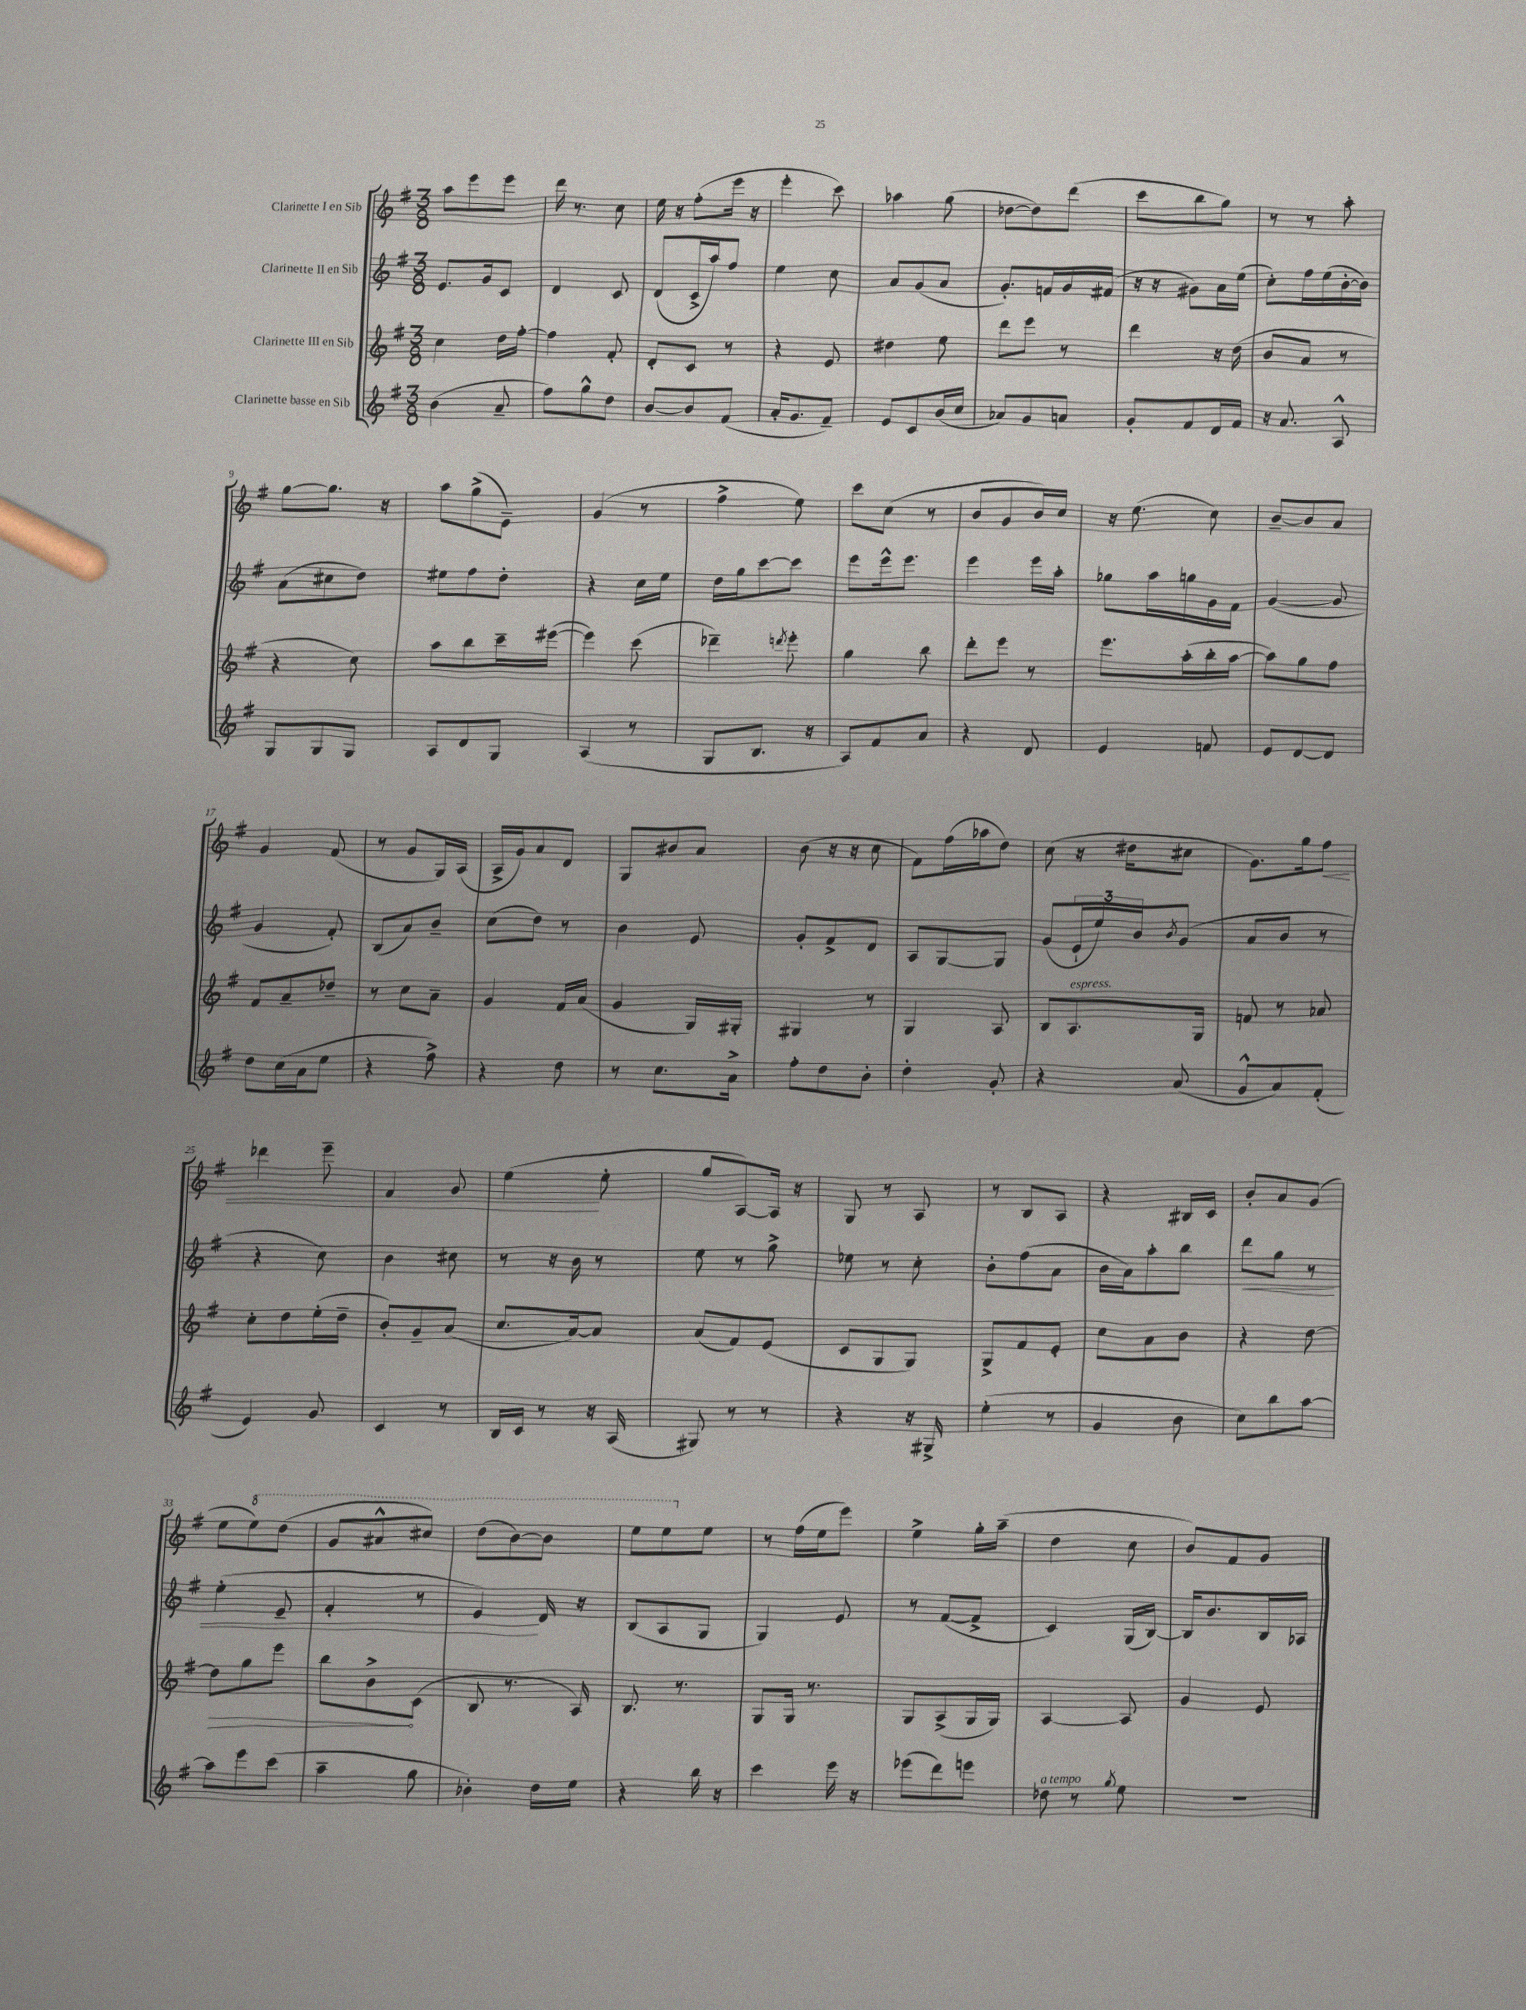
<<
\new StaffGroup <<
\new Staff = "s0" \with { instrumentName = "Clarinette I en Sib" } {
    \clef treble \key g \major \numericTimeSignature \time 3/8
    a''8 e'''8 e'''8 |
    d'''16 r8. c''8 |
    e''16 r16 fis''8-.( e'''16 r16 |
    e'''4-. c'''8) |
    aes''4 g''8( |
    des''8~ des''8) d'''8( |
    c'''8 b''8 g''8) |
    r8 r8 a''8-. |
    g''8~ g''8. r16 |
    a''8 g''8->( e'8--) |
    g'4( r8 |
    fis''4-> e''8) |
    c'''8 c''8( r8 |
    b'8 g'8 b'16) c''16 |
    r16 e''8.( c''8) |
    b'8~-- b'8 a'8 |
    g'4 fis'8( |
    r8 g'8 g16) a16( |
    a16-> g'16) a'8 d'8 |
    g8 bis'8 a'8 |
    b'8( r16 r16 c''8 |
    fis'8) fis''16( aes''16 d''8) |
    c''8( r16 dis''16 cis''8 |
    g'8.) g''16 fis''8\< |
    des'''4 e'''8-- |
    fis'4 g'8 |
    e''4\!( e''8-. |
    g''8 a8~) a16 r16 |
    g8 r8 a8 |
    r8 b8 a8 |
    r4 bis16 c'16 |
    b'8-. a'8 g'8( |
    e''8 \ottava #1 e'''8) d'''8( |
    g''8 ais''8-^ cis'''8) |
    d'''8( b''8~) b''8 |
    e'''8 e'''8 \ottava #0 e''8 |
    r8 fis''16( e''16 e'''8) |
    e''4-> g''16-. a''16--( |
    d''4 c''8 |
    b'8) fis'8 g'8 \bar "|." |
}
\new Staff = "s1" \with { instrumentName = "Clarinette II en Sib" } {
    \clef treble \key g \major \numericTimeSignature \time 3/8
    e'8. g'16 c'8 |
    d'4 c'8 |
    d'8( c'16-> a''16) fis''8 |
    e''4 c''8 |
    a'8 g'8( a'8 |
    g'8.-.) f'16 g'16 fis'16( |
    r16 r16 gis'8) a'16 e''16( |
    c''8-.) fis''16 e''16( b'16~-. b'16) |
    a'8( cis''8 d''8) |
    eis''8 fis''8 d''8-. |
    r4 c''16 e''16 |
    d''16 g''16 c'''8~ c'''8 |
    e'''8 e'''16-^ e'''8. |
    e'''4 e'''16 a''16-. |
    ges''8 a''16 g''16 g'16 fis'16 |
    g'4~( g'8 |
    g'4 fis'8-.) |
    b8( a'8) b'8-- |
    c''8( d''8) r8 |
    b'4 e'8 |
    g'8-. fis'8-> d'8 |
    a8 g8~ g8 |
    g'8( \tuplet 3/2 { e'16-! e''16) b'16 } \acciaccatura { b'8 } g'8( |
    a'8 b'8 r8 |
    r4 c''8) |
    b'4 cis''8 |
    r8 r16 b'16 r8 |
    e''8 r8 g''8-> |
    ees''8 r8 c''8-. |
    b'8-. fis''8( a'8 |
    b'16 a'16) a''8-. b''8 |
    d'''8\< g''8 r8 |
    e''4-.( e'8-- |
    fis'4-. r8 |
    e'4\!) d'16 r16 |
    b8( a8 g8 |
    g4) e'8 |
    r8 fis'8~( fis'8-> |
    c'4) g16( b16~) |
    b16 b'8. b16 aes16 \bar "|." |
}
\new Staff = "s2" \with { instrumentName = "Clarinette III en Sib" } {
    \clef treble \key g \major \numericTimeSignature \time 3/8
    c''4 d''16 fis''16~-. |
    fis''4 fis'8-. |
    d'8-. c'8 r8 |
    r4 e'8 |
    dis''4 e''8 |
    d'''8 e'''8 r8 |
    d'''4 r16 d''16( |
    b'8 a'8 r8 |
    r4 c''8) |
    a''8 b''8 c'''16-- eis'''16~( |
    eis'''4) c'''8( |
    des'''4--) \acciaccatura { d'''8 } e'''8-. |
    g''4 b''8 |
    d'''8-. e'''8 r8 |
    e'''8. a''16-.( b''16-. a''16~ |
    a''8) g''8 fis''8 |
    fis'8 a'8-- des''8-- |
    r8 c''8 a'8-- |
    g'4 fis'16 a'16( |
    g'4 g16) gis16-. |
    gis4 r8 |
    g4 a8 |
    b8 a8.^\markup { \italic "espress." } g16 |
    f'8 r8 aes'8 |
    c''8-. d''8 e''16-.( d''16-- |
    b'8-.) g'8-- a'8( |
    c''8. a'16~) a'8 |
    a'8( fis'8) e'8( |
    c'8 g8 g8) |
    g8-> fis'8 e'8-. |
    c''8 a'8 b'8 |
    r4 d''8~ |
    \once \override Hairpin.circled-tip = ##t d''8\> g''8 e'''8 |
    b''8 b'8->\! c'8( |
    b8 r8. a16) |
    b8. r8. |
    g8 g16 r8. |
    g8 a8->( g16 g16) |
    a4~ a8 |
    g'4 e'8 \bar "|." |
}
\new Staff = "s3" \with { instrumentName = "Clarinette basse en Sib" } {
    \clef treble \key g \major \numericTimeSignature \time 3/8
    b'4( a'8-- |
    fis''8) g''8-^ d''8 |
    b'8~ b'8 fis'8( |
    a'16-. g'8. fis'8--) |
    e'8 c'8 b'16( c''16 |
    aes'8) g'8 a'8 |
    g'8-. fis'8 d'16 fis'16 |
    r16 a'8. a8-^ |
    g8 g8 g8 |
    a8 d'8 g8 |
    a4( r8 |
    g8 b8. r16 |
    a8) fis'8 a'8 |
    r4 d'8 |
    e'4 f'8 |
    e'8 d'8~ d'8 |
    d''8 c''16( a'16 e''8 |
    r4 fis''8->) |
    r4 d''8 |
    r8 c''8. a'16-> |
    fis''8-. d''8 b'8-. |
    d''4-. g'8-. |
    r4 a'8( |
    g'8-^ a'8) fis'8-.( |
    e'4) g'8 |
    c'4 r8 |
    b16 c'16 r8 r16 a16( |
    gis8) r8 r8 |
    r4 r16 gis16-> |
    e''4-.( r8 |
    g'4 b'8 |
    c''8) b''8 a''8~ |
    a''8 e'''8 c'''8( |
    a''4-- g''8 |
    bes'4-.) d''16 e''16 |
    r4 b''16 r16 |
    c'''4 e'''16 r16 |
    ees'''8( d'''8) e'''8 |
    des''8^\markup { \italic "a tempo" } r8 \acciaccatura { g''8 } e''8 |
    R4. \bar "|." |
}
>>
>>
